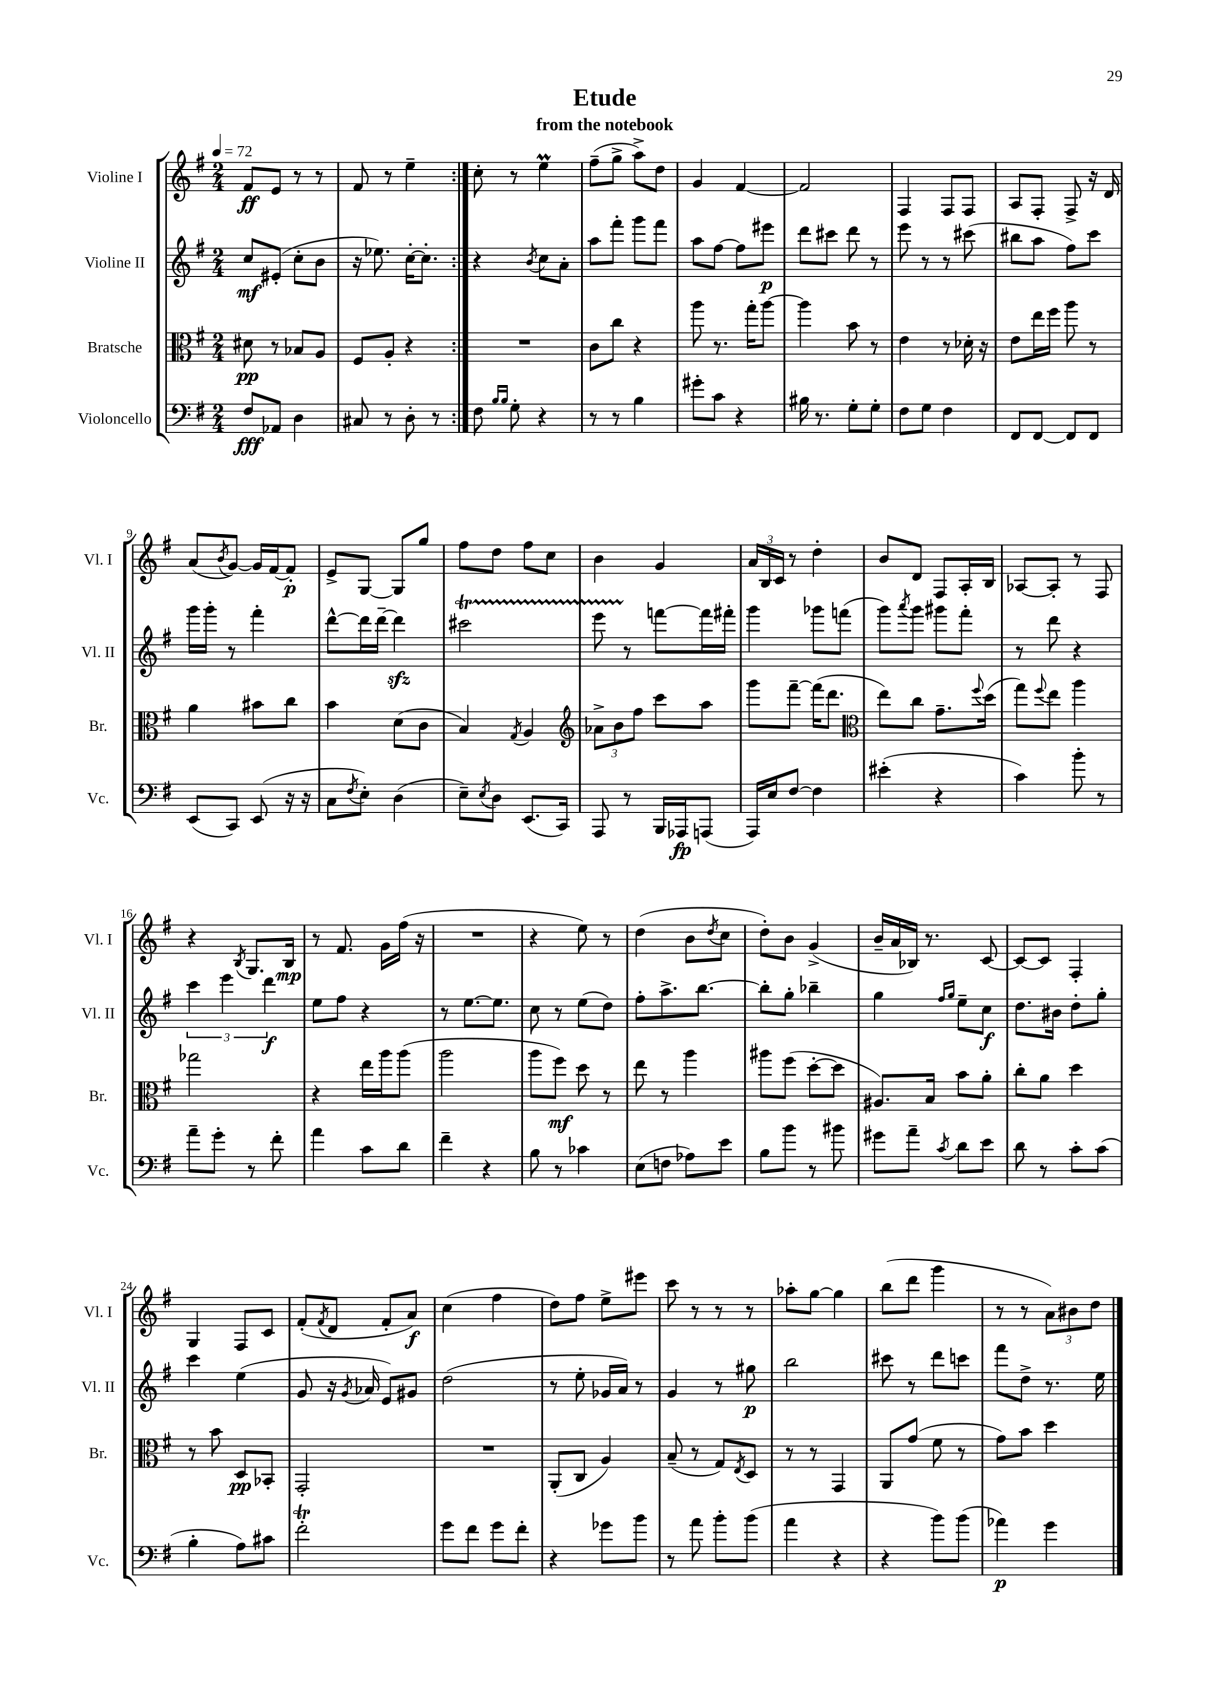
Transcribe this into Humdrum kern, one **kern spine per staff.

**kern	**dynam	**kern	**dynam	**kern	**dynam	**kern	**dynam
*part4	*part4	*part3	*part3	*part2	*part2	*part1	*part1
*staff4	*staff4	*staff3	*staff3	*staff2	*staff2	*staff1	*staff1
*I"Violoncello	*	*I"Bratsche	*	*I"Violine II	*	*I"Violine I	*
*I'Vc.	*	*I'Br.	*	*I'Vl. II	*	*I'Vl. I	*
*clefF4	*	*clefC3	*	*clefG2	*	*clefG2	*
*k[f#]	*	*k[f#]	*	*k[f#]	*	*k[f#]	*
*M2/4	*	*M2/4	*	*M2/4	*	*M2/4	*
*MM72	*	*MM72	*	*MM72	*	*MM72	*
=1	=1	=1	=1	=1	=1	=1	=1
8F#/L	fff	8d#X\	pp	8cc/L	mf	8f#/L	ff
8AA-X/J	.	8r	.	(8e#X'/J	.	8e/J	.
4D\	.	8B-X/L	.	8cc'\L	.	8r	.
.	.	8A/J	.	8b\J	.	8r	.
=2	=2	=2	=2	=2	=2	=2	=2
8C#X/	.	8F#/L	.	16r	.	8f#/	.
.	.	.	.	8.ee-X\)	.	.	.
8r	.	8A'/J	.	.	.	8r	.
8D'\	.	4r	.	[16cc'\KL	.	4ee~\	.
.	.	.	.	8.cc'\J]	.	.	.
8r	.	.	.	.	.	.	.
=3:|!	=3:|!	=3:|!	=3:|!	=3:|!	=3:|!	=3:|!	=3:|!
8F#\	.	2r	.	4r	.	8cc'\	.
16qqB/LL	.	.	.	.	.	.	.
16qqB/JJ	.	.	.	.	.	.	.
8G'\	.	.	.	.	.	8r	.
.	.	.	.	8qb/	.	.	.
4r	.	.	.	8cc\L	.	4eeM\	.
.	.	.	.	8a'\J	.	.	.
=4	=4	=4	=4	=4	=4	=4	=4
8r	.	8c\L	.	8aa\L	.	(8ff#~\L	.
8r	.	8cc\J	.	8fff#'\J	.	8gg^\J	.
4B\	.	4r	.	8ggg\L	.	8aa^\L)	.
.	.	.	.	8fff#\J	.	8dd\J	.
=5	=5	=5	=5	=5	=5	=5	=5
8g#X'\L	.	8aa\	.	8aa\L	.	4g/	.
8c\J	.	8.r	.	[8ff#\J	.	.	.
4r	.	.	.	8ff#\L]	.	[4f#/	.
.	.	16gg'\KL	.	.	.	.	.
.	.	[8aa\J	.	8eee#X\J	p	.	.
=6	=6	=6	=6	=6	=6	=6	=6
16B#X\	.	4aa\]	.	8ddd\L	.	2f#/]	.
8.r	.	.	.	.	.	.	.
.	.	.	.	8ccc#X\J	.	.	.
8G'\L	.	8b\	.	8ddd\	.	.	.
8G'\J	.	8r	.	8r	.	.	.
=7	=7	=7	=7	=7	=7	=7	=7
8F#\L	.	4e\	.	8eee\	.	4F#/	.
8G\J	.	.	.	8r	.	.	.
4F#\	.	8r	.	8r	.	8F#/L	.
.	.	16d-X'\	.	(8ccc#X\	.	8F#/J	.
.	.	16r	.	.	.	.	.
=8	=8	=8	=8	=8	=8	=8	=8
8FF#/L	.	8e\L	.	8bb#X\L	.	8A/L	.
[8FF#/J	.	16ee\L	.	8aa\J	.	8F#'/J	.
.	.	16ff#\JJ	.	.	.	.	.
8FF#/L]	.	8aa\	.	8ff#\L)	.	8F#^/	.
8FF#/J	.	8r	.	8ccc\J	.	16r	.
.	.	.	.	.	.	16d/	.
!!LO:LB:g=z
=9	=9	=9	=9	=9	=9	=9	=9
(8EE/L	.	4a\	.	16ggg\LL	.	(8a/L	.
.	.	.	.	16ggg'\JJ	.	.	.
.	.	.	.	.	.	8qb/	.
8CC/J)	.	.	.	8r	.	[8g/J)	.
(8EE/	.	8b#X\L	.	4fff#'\	.	16g/LL]	.
.	.	.	.	.	.	[16f#/J	.
16r	.	8cc\J	.	.	.	8f#'/J]	p
16r	.	.	.	.	.	.	.
=10	=10	=10	=10	=10	=10	=10	=10
8C\L	.	4b\	.	[8ddd^^\L	.	8e^/L	.
8qF#/	.	.	.	.	.	.	.
8E'\J)	.	.	.	16ddd\L]	.	[8G/J	.
.	.	.	.	[16ddd~\JJ	.	.	.
(4D\	.	(8d\L	.	4dddzz\]	.	8G/L]	.
.	.	8c\J	.	.	.	8gg/J	.
=11	=11	=11	=11	=11	=11	=11	=11
8E~\L)	.	4B/)	.	2ccc#Xt\	.	8ff#\L	.
8qE/	.	.	.	.	.	.	.
8D\J	.	.	.	.	.	8dd\J	.
.	.	8qG/	.	.	.	.	.
(8.EE/L	.	4A/	.	.	.	8ff#\L	.
.	.	.	.	.	.	8cc\J	.
16CC/Jk)	.	.	.	.	.	.	.
=12	=12	=12	=12	=12	=12	=12	=12
*	*	*clefG2	*	*	*	*	*
8AAA/	.	12a-X^\L	.	8eeeTTT\	.	4b\	.
.	.	12b\	.	.	.	.	.
8r	.	.	.	8r	.	.	.
.	.	12ff#\J	.	.	.	.	.
16BBB/LL	.	8ccc\L	.	[8fffn\L	.	4g/	.
16AAA-X/J	fp	.	.	.	.	.	.
(8AAAn/J	.	8aa\J	.	16fff\L]	.	.	.
.	.	.	.	16fff#X'\JJ	.	.	.
=13	=13	=13	=13	=13	=13	=13	=13
16AAA/LL)	.	8ggg\L	.	4ggg\	.	24a/LL	.
.	.	.	.	.	.	24B/	.
16E/J	.	.	.	.	.	.	.
.	.	.	.	.	.	24c/JJ	.
[8F#/J	.	[8fff#~\J	.	.	.	8r	.
4F#\]	.	(16fff#\KL]	.	8ggg-X\L	.	4dd'\	.
.	.	8.ddd\J	.	.	.	.	.
.	.	.	.	(8fffn\J	.	.	.
=14	=14	=14	=14	=14	=14	=14	=14
*	*	*clefC3	*	*	*	*	*
(4e#X'\	.	8ee\L)	.	8ggg\L)	.	8b/L	.
.	.	.	.	8qaaa/	.	.	.
.	.	8cc\J	.	8ggg\J	.	8d/J	.
4r	.	8.g~\L	.	8ggg#X\L	.	8F#/L	.
.	.	.	.	8fff#'\J	.	16A'/L	.
.	.	8qqff#/	.	.	.	.	.
.	.	(16dd\Jk	.	.	.	16B/JJ	.
=15	=15	=15	=15	=15	=15	=15	=15
4c\)	.	8gg\L)	.	8r	.	[8A-X/L	.
.	.	8qqff#/	.	.	.	.	.
.	.	8ee\J	.	8ddd\	.	8A-'/J]	.
8b'\	.	4aa\	.	4r	.	8r	.
8r	.	.	.	.	.	8F#/	.
!!LO:LB:g=z
=16	=16	=16	=16	=16	=16	=16	=16
8a~\L	.	2gg-X\	.	6ccc\	.	4r	.
8g'\J	.	.	.	.	.	.	.
.	.	.	.	6eee\	.	.	.
.	.	.	.	.	.	8qB/	.
8r	.	.	.	.	.	8.G/L	.
.	.	.	.	6ddd\	f	.	.
8f#'\	.	.	.	.	.	.	.
.	.	.	.	.	.	16B/Jk	mp
=17	=17	=17	=17	=17	=17	=17	=17
4a\	.	4r	.	8ee\L	.	8r	.
.	.	.	.	8ff#\J	.	8.f#/	.
8c\L	.	16ee\LL	.	4r	.	.	.
.	.	16aa\J	.	.	.	16g\LL	.
8d\J	.	(8aa\J	.	.	.	(16ff#\JJ	.
.	.	.	.	.	.	16r	.
=18	=18	=18	=18	=18	=18	=18	=18
4f#~\	.	2aa\	.	8r	.	2r	.
.	.	.	.	[8.ee\L	.	.	.
4r	.	.	.	.	.	.	.
.	.	.	.	8.ee\J]	.	.	.
=19	=19	=19	=19	=19	=19	=19	=19
8B\	.	8aa\L	.	8cc\	.	4r	.
8r	.	8ff#\J)	mf	8r	.	.	.
4c-X\	.	8dd\	.	(8ee\L	.	8ee\)	.
.	.	8r	.	8dd\J)	.	8r	.
=20	=20	=20	=20	=20	=20	=20	=20
(8E\L	.	8ee\	.	8ff#'\L	.	(4dd\	.
8Fn\J	.	8r	.	8.aa^\	.	.	.
8A-X\L)	.	4aa\	.	.	.	8b\L	.
.	.	.	.	[8.bb\J	.	.	.
.	.	.	.	.	.	8qdd/	.
8e\J	.	.	.	.	.	8cc\J	.
=21	=21	=21	=21	=21	=21	=21	=21
8B\L	.	8aa#X\L	.	8bb'\L]	.	8dd'\L)	.
8b\J	.	(8ff#\J	.	8gg'\J	.	8b\J	.
8r	.	[8dd'\L	.	4bb-X~\	.	(4g^/	.
8b#X\	.	8dd\J]	.	.	.	.	.
=22	=22	=22	=22	=22	=22	=22	=22
8g#X\L	.	8.A#X/L)	.	4gg\	.	16b~/LL	.
.	.	.	.	.	.	16a/	.
8a~\J	.	.	.	.	.	16B-X/JJ)	.
.	.	16B/Jk	.	.	.	8.r	.
.	.	.	.	16qqff#/LL	.	.	.
8qc/	.	.	.	16qqgg/JJ	.	.	.
8d\L	.	8b\L	.	8ee~\L	.	.	.
8e\J	.	8a'\J	.	8cc\J	f	[8c/	.
=23	=23	=23	=23	=23	=23	=23	=23
8d\	.	8cc'\L	.	8.dd\L	.	8c/L_	.
8r	.	8a\J	.	.	.	8c/J]	.
.	.	.	.	16b#X\Jk	.	.	.
8c'\L	.	4dd\	.	8dd'\L	.	4F#'/	.
(8c\J	.	.	.	8gg'\J	.	.	.
!!LO:LB:g=z
=24	=24	=24	=24	=24	=24	=24	=24
4B'\	.	8r	.	4ccc\	.	4G/	.
.	.	8b\	.	.	.	.	.
8A\L)	.	8D/L	pp	(4ee\	.	8F#/L	.
8c#X\J	.	8BB-X'/J	.	.	.	8c/J	.
=25	=25	=25	=25	=25	=25	=25	=25
2f#t'\	.	2GG'/	.	8g/	.	(8f#'/L	.
.	.	.	.	.	.	8qf#/	.
.	.	.	.	16r	.	8d/J	.
.	.	.	.	8qg/	.	.	.
.	.	.	.	16a-X/	.	.	.
.	.	.	.	8e/L)	.	8f#'/L	.
.	.	.	.	8g#X/J	.	8a/J)	f
=26	=26	=26	=26	=26	=26	=26	=26
8g\L	.	2r	.	(2dd\	.	(4cc\	.
8f#\J	.	.	.	.	.	.	.
8g\L	.	.	.	.	.	4ff#\	.
8f#'\J	.	.	.	.	.	.	.
=27	=27	=27	=27	=27	=27	=27	=27
4r	.	(8AA'/L	.	8r	.	8dd\L)	.
.	.	8C/J	.	8ee'\	.	8ff#\J	.
8g-X\L	.	4A/)	.	16g-X/LL	.	8ee^\L	.
.	.	.	.	16a/JJ)	.	.	.
8b\J	.	.	.	8r	.	8eee#X\J	.
=28	=28	=28	=28	=28	=28	=28	=28
8r	.	(8B~/	.	4g/	.	8ccc\	.
8a\	.	8r	.	.	.	8r	.
8b'\L	.	8G/L)	.	8r	.	8r	.
.	.	8qE/	.	.	.	.	.
(8b\J	.	8D/J	.	8gg#X\	p	8r	.
=29	=29	=29	=29	=29	=29	=29	=29
4a\	.	8r	.	2bb\	.	8aa-X'\L	.
.	.	8r	.	.	.	[8gg\J	.
4r	.	4GG/	.	.	.	4gg\]	.
=30	=30	=30	=30	=30	=30	=30	=30
4r	.	8AA/L	.	8ccc#X\	.	(8bb\L	.
.	.	(8g/J	.	8r	.	8ddd\J	.
8b\L)	.	8f#\	.	8ddd\L	.	4ggg\	.
(8b\J	.	8r	.	8cccn\J	.	.	.
=31	=31	=31	=31	=31	=31	=31	=31
4a-X\)	p	8g\L)	.	8fff#\L	.	8r	.
.	.	8b\J	.	8dd^\J	.	8r	.
4g\	.	4dd\	.	8.r	.	12a\L)	.
.	.	.	.	.	.	12b#X\	.
.	.	.	.	.	.	12dd\J	.
.	.	.	.	16ee\	.	.	.
==	==	==	==	==	==	==	==
*-	*-	*-	*-	*-	*-	*-	*-
